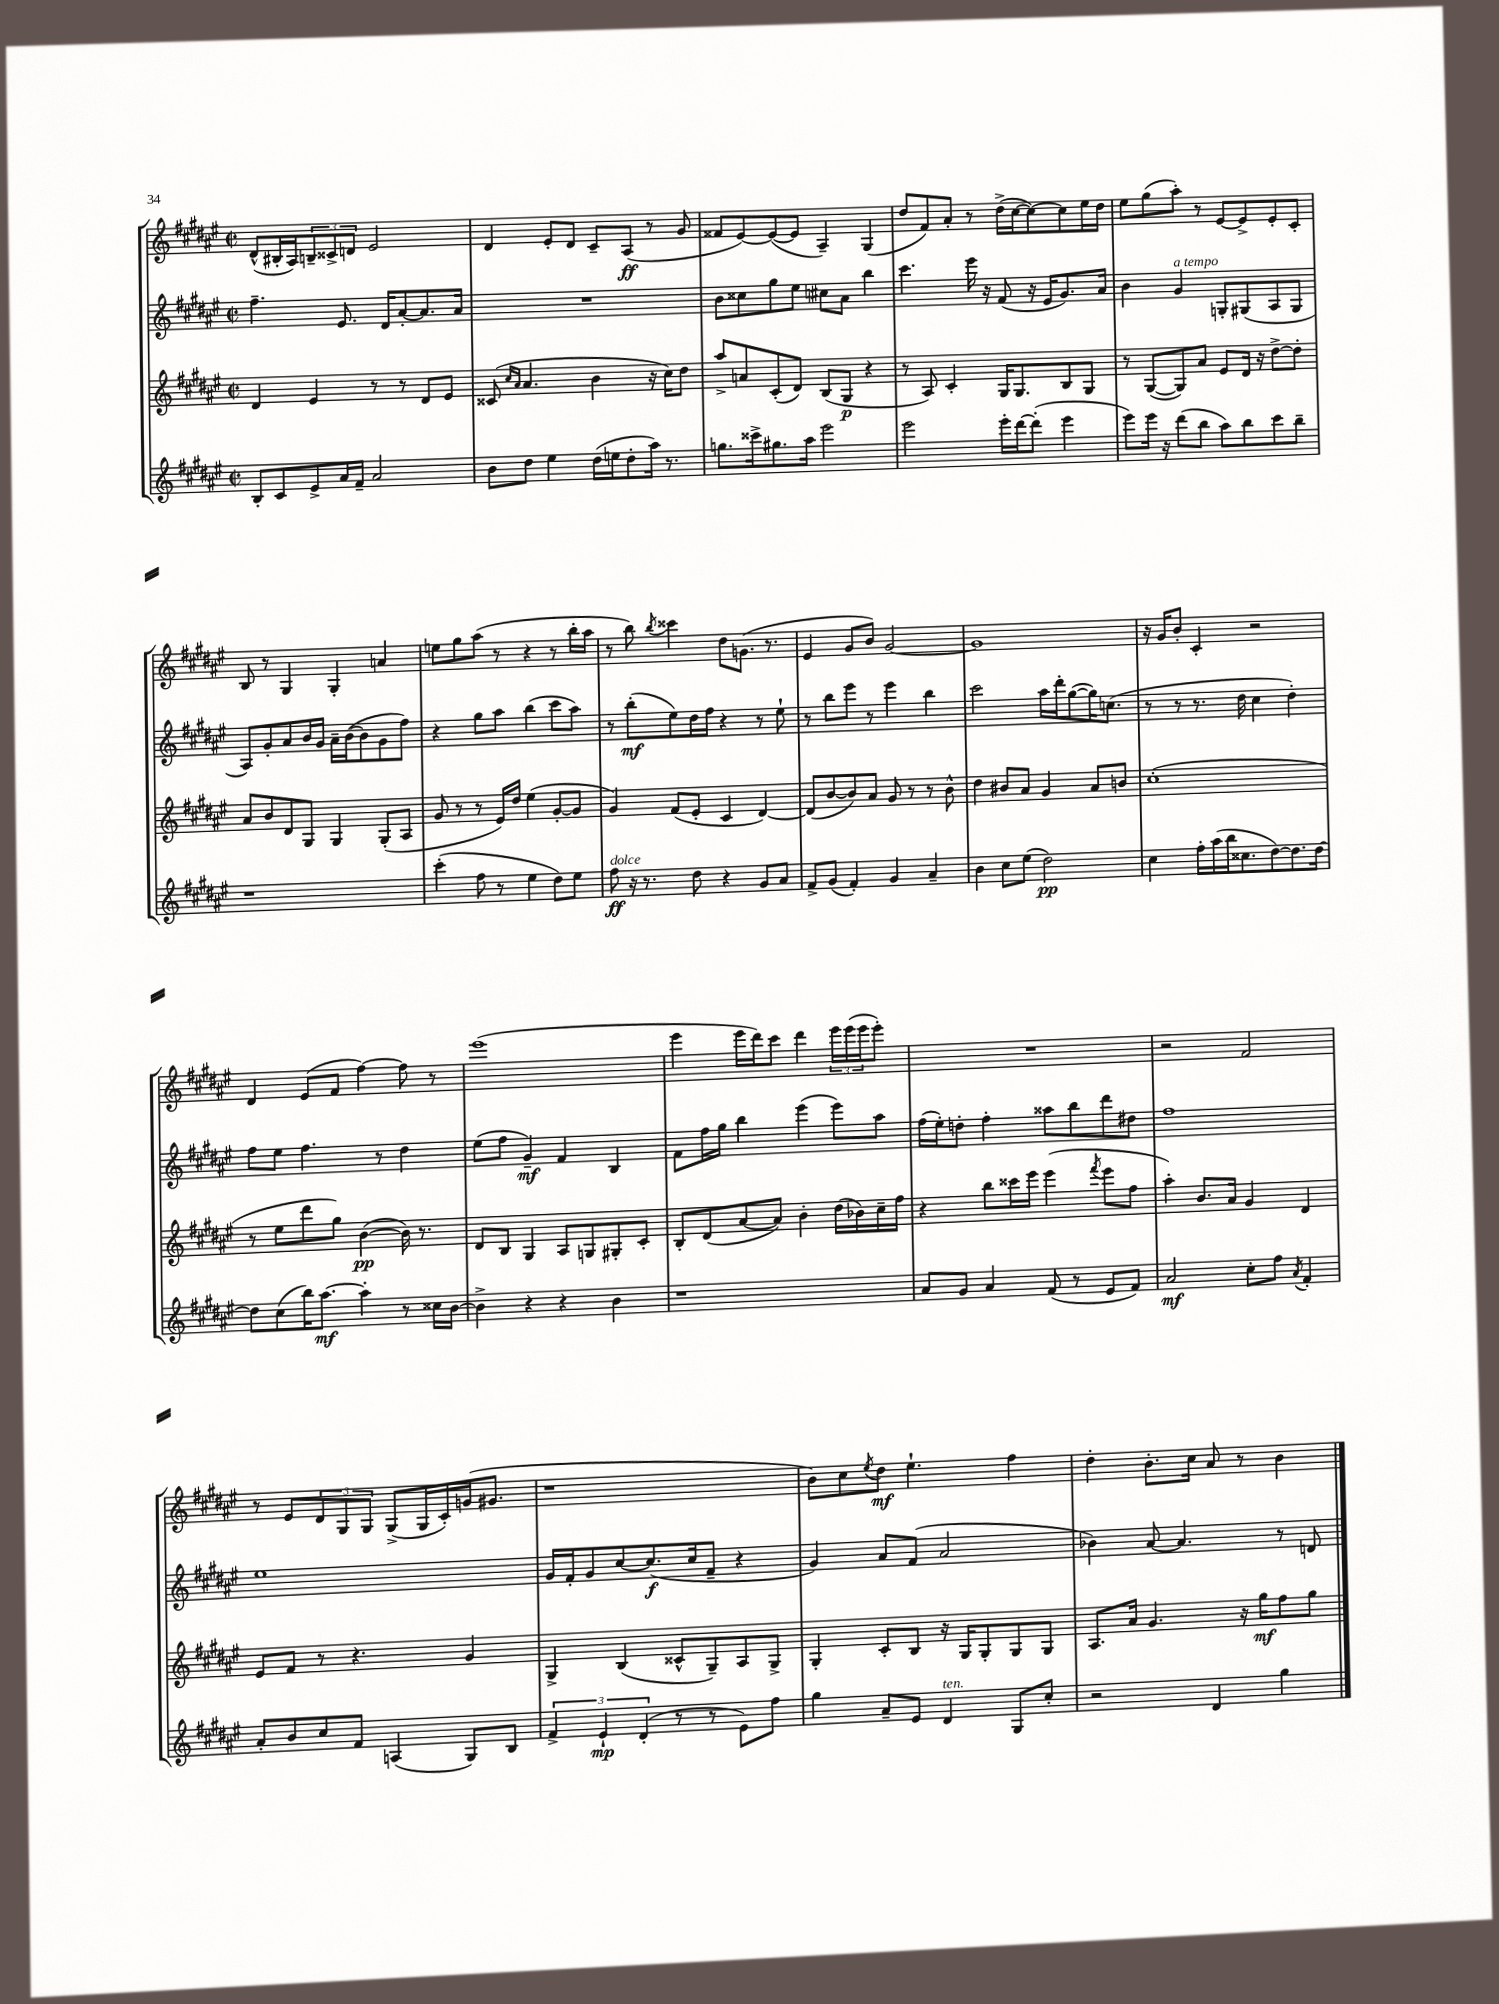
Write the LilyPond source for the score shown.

<<
\new StaffGroup <<
\new Staff = "s0" {
    \clef treble \key fis \major \defaultTimeSignature \time 2/2
    dis'8-^( bis16-. ais16) \tuplet 3/2 { b8-- cisis'8-> d'8 } eis'2 |
    dis'4 eis'8-. dis'8 cis'8-- ais8\ff( r8 gis'8 |
    fisis'8 eis'8~) eis'8~( eis'8 ais4--) gis4( |
    dis''8 fis'8) ais'8-. r8 dis''16->( cis''16~ cis''8~) cis''8 eis''16 dis''16 |
    eis''8 gis''8( ais''8-.) r8 eis'8~ eis'8-> eis'8-. cis'8-. |
    b8 r8 gis4 gis4-. a'4 |
    e''8 gis''8 ais''8( r8 r4 r8 b''16-. ais''16 |
    r8 b''8) \acciaccatura { b''8 } cisis'''4 dis''8 g'8.( r8. |
    eis'4 gis'8 b'8) gis'2~ |
    gis'1 |
    r16 gis'16 b'8-. cis'4-. r2 |
    dis'4 eis'8( fis'8 fis''4~) fis''8 r8 |
    eis'''1( |
    eis'''4 eis'''16 dis'''16) cis'''8 dis'''4 \tuplet 3/2 { eis'''16 eis'''16( eis'''16 } eis'''8-.) |
    R1 |
    r2 fis'2 |
    r8 eis'8 \tuplet 3/2 { dis'8 gis8 gis8 } gis8->( gis16 cis'16-.) g'16( gis'8. |
    r1 |
    b'8) cis''8 \acciaccatura { eis''8 } dis''8\mf eis''4.-! fis''4 |
    dis''4-. b'8.-. cis''16 ais'8 r8 b'4 \bar "|." |
}
\new Staff = "s1" {
    \clef treble \key fis \major \defaultTimeSignature \time 2/2
    fis''4.-- eis'8. dis'16 ais'8~-. ais'8. ais'16 |
    R1 |
    b'8 cisis''8 gis''8 eis''8 cis''8 ais'8 b''4 |
    cis'''4. eis'''16 r16 fis'8( r16 eis'16 gis'8.) ais'16 |
    b'4 gis'4^\markup { \italic "a tempo" } g8-. gis8( ais8 gis8 |
    ais8) gis'8-. ais'8 b'16 gis'16 ais'16-- b'16~( b'8 gis'8 fis''8) |
    r4 gis''8 ais''8 b''4( cis'''8 ais''8) |
    r8 b''8-.\mf( eis''8) dis''16 fis''16 r4 r8 eis''8-! |
    r8 b''8 eis'''8 r8 eis'''4 b''4 |
    cis'''2 ais''16 dis'''16-. gis''8~( gis''16) c''8.( |
    r8 r8 r8. dis''16 cis''4 dis''4-.) |
    fis''8 eis''8 fis''4. r8 dis''4 |
    eis''8( fis''8 gis'4--\mf) fis'4 b4 |
    fis'8 fis''16 gis''16 b''4 eis'''4( eis'''8) ais''8 |
    fis''16( eis''16-.) d''8-. fis''4-. aisis''8 b''8 dis'''8 dis''8 |
    fis''1 |
    eis''1 |
    gis'16 fis'16-. gis'8 cis''8~ cis''8.\f( cis''16 fis'8-- r4 |
    gis'4) ais'8 fis'8( ais'2 |
    bes'4) ais'8~ ais'4. r8 d'8 \bar "|." |
}
\new Staff = "s2" {
    \clef treble \key fis \major \defaultTimeSignature \time 2/2
    dis'4 eis'4 r8 r8 dis'8 eis'8 |
    cisis'8( \grace { cis''16 ais'16 } ais'4. b'4 r16 cis''16) dis''8 |
    ais''8-> a'8 cis'8-.( dis'8) b8( gis8\p r4 |
    r8 ais8) cis'4-. gis16 gis8. b8 gis8 |
    r8 gis8~( gis8) ais'8 eis'8 dis'16 r16 dis''8~-> dis''8-. |
    ais'8 b'8 dis'8 gis8 gis4 gis8-.( ais8 |
    gis'8 r8 r8 eis'16) dis''16 eis''4( gis'8~-. gis'8 |
    gis'4) fis'8( eis'8-. cis'4 dis'4~) |
    dis'8( b'8~ b'8) ais'8 gis'8 r8 r8 b'8-^ |
    dis''4 bis'8 ais'8 gis'4 ais'8 b'8 |
    cis''1-.( |
    r8 eis''8 dis'''8 gis''8) b'4~\pp( b'16) r8. |
    dis'8 b8 gis4 ais8 g8 gis8-. cis'8-. |
    b8-. dis'8( ais'8~ ais'8) b'4-. dis''16( bes'16) cis''16-- fis''16 |
    r4 b''8 cisis'''16 eis'''16 eis'''4( \acciaccatura { fis'''8 } eis'''8 fis''8 |
    ais''4-.) b'8. ais'16 gis'4 dis'4 |
    eis'8 fis'8 r8 r4. gis'4 |
    gis4-> b4( cisis'8-^ gis8--) ais8 gis8-> |
    gis4-. cis'8-. b8 r16 gis16 gis8-. gis8 gis8 |
    ais8. ais'16 gis'4. r16 gis''16\mf fis''8 gis''8 \bar "|." |
}
\new Staff = "s3" {
    \clef treble \key fis \major \defaultTimeSignature \time 2/2
    b8-. cis'8 eis'8-> ais'16 fis'16-- ais'2 |
    b'8 dis''8 eis''4 dis''16( e''16 dis''8-. ais''16) r8. |
    g''8. cisis'''16-> gis''8. ais''16 eis'''2 |
    eis'''2 eis'''16-. dis'''16~ dis'''8-.( eis'''4 |
    eis'''8) eis'''16 r16 dis'''8( b''8 ais''8) b''8 cis'''8 b''8-- |
    r1 |
    cis'''4-.( fis''8 r8 eis''4 dis''8) eis''8 |
    fis''8\ff^\markup { \italic "dolce" } r16 r8. dis''8 r4 gis'8 ais'8 |
    fis'8-> gis'8( fis'4-.) gis'4 ais'4-- |
    b'4 cis''8 eis''8( dis''2\pp) |
    cis''4 fis''16-. ais''16( b''16 cisis''8. dis''8~) dis''8. dis''16~ |
    dis''8 cis''8( b''16) ais''8.~\mf ais''4-. r8 cisis''16 b'16~ |
    b'4-> r4 r4 b'4 |
    r1 |
    ais'8 gis'8 ais'4 fis'8( r8 eis'8 fis'8) |
    ais'2\mf cis''8-. fis''8 \acciaccatura { ais'8 } fis'4-. |
    ais'8-. b'8 cis''8 fis'8 a4( gis8) b8 |
    \tuplet 3/2 { fis'4-> eis'4-!\mp dis'4-.( } r8 r8 eis'8) fis''8 |
    gis''4 ais'8-- eis'8 dis'4^\markup { \italic "ten." } gis8 cis''8-. |
    r2 dis'4 gis''4 \bar "|." |
}
>>
>>
\layout { \context { \Score \remove "Bar_number_engraver" } }
